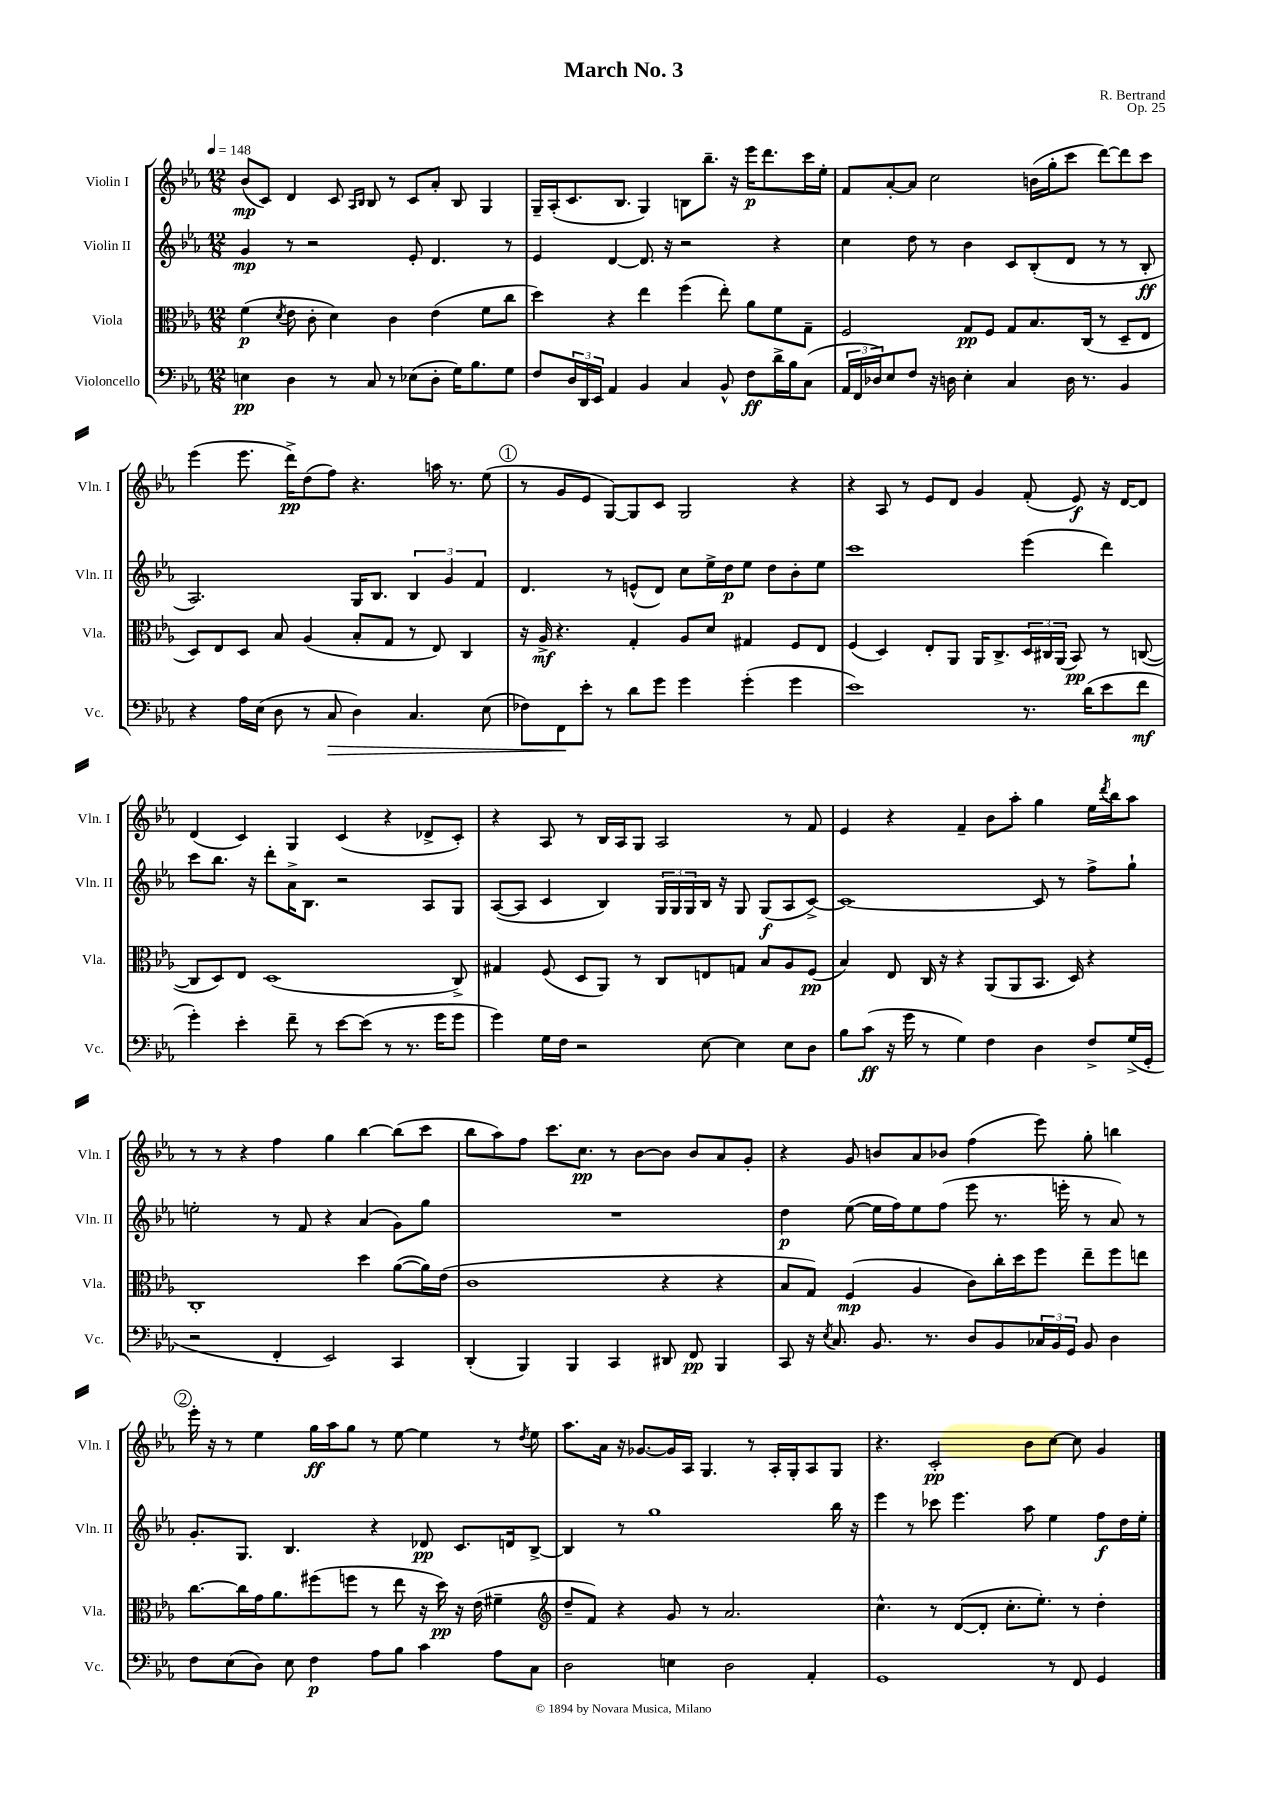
\header { title = "March No. 3" composer = "R. Bertrand" opus = "Op. 25" }
<<
\new StaffGroup <<
\new Staff = "s0" \with { instrumentName = "Violin I" shortInstrumentName = "Vln. I" } {
    \clef treble \key ees \major \numericTimeSignature \time 12/8 \tempo 4 = 148
    bes'8\mp( c'8) d'4 c'8 \grace { aes16 bes16 } bes8 r8 c'8 aes'8-. bes8 g4 |
    g16-- aes16-.( c'8. bes8. g4) b8 bes''8.-- r16 ees'''16\p d'''8. c'''16 ees''16-. |
    f'8 aes'8~-. aes'8 c''2 b'16( g''16-. c'''8 d'''8~) d'''8 c'''8 |
    ees'''4( ees'''8. d'''16->\pp) d''8( f''8) r4. a''16 r8. ees''8( |
    \mark \markup { \circle "1" } r8 g'8 ees'8 g8~) g8 c'8 g2 r4 |
    r4 aes8 r8 ees'8 d'8 g'4 f'8-.( ees'8\f) r16 d'16~ d'8 |
    d'4( c'4) g4 c'4( r4 des'8-> c'8-.) |
    r4 aes8 r8 bes16 aes16 g8 aes2 r8 f'8 |
    ees'4 r4 f'4-- bes'8 aes''8-. g''4 ees''16 \acciaccatura { d'''8 } bes''16 aes''8 |
    r8 r8 r4 f''4 g''4 bes''4~ bes''8( c'''8 |
    bes''8 aes''8) f''8 c'''8. c''8.\pp r8 bes'8~ bes'8 bes'8 aes'8 g'8-. |
    r4 g'8 b'8 aes'8 bes'8 f''4( ees'''8) g''8-. b''4 |
    \mark \markup { \circle "2" } ees'''16-. r16 r8 ees''4 g''16\ff aes''16 g''8 r8 ees''8~ ees''4 r8 \acciaccatura { d''8 } ees''8 |
    aes''8. aes'16 r16 ges'8.~ ges'16 aes16 g4. r8 aes16-. g16-. aes8 g8 |
    r4. c'2-.\pp bes'8 c''8~ c''8 g'4 \bar "|." |
}
\new Staff = "s1" \with { instrumentName = "Violin II" shortInstrumentName = "Vln. II" } {
    \clef treble \key ees \major \numericTimeSignature \time 12/8
    g'4\mp r8 r2 ees'8-. d'4. r8 |
    ees'4 d'4~ d'8. r16 r2 r4 |
    c''4 d''8 r8 bes'4 c'8 bes8-.( d'8 r8 r8 bes8-.\ff |
    aes2.) g16 bes8. \tuplet 3/2 { bes4 g'4 f'4 } |
    \mark \markup { \circle "1" } d'4. r8 e'8-^( d'8) c''8 ees''16-> d''16\p ees''8 d''8 bes'8-. ees''8 |
    c'''1 ees'''4( d'''4) |
    c'''8 bes''8. r16 d'''8-. aes'16-> bes8. r2 aes8 g8 |
    aes8~( aes8 c'4 bes4) \tuplet 3/2 { g16 g16 g16 } bes16 r16 g8 g8\f( aes8 c'8~->) |
    c'1~ c'8 r8 f''8-> g''8-! |
    e''2-. r8 f'8 r4 aes'4( g'8) g''8 |
    R1. |
    d''4\p ees''8~( ees''16 f''16) ees''8 f''8( ees'''8 r8. e'''16-. r8 aes'8) r8 |
    \mark \markup { \circle "2" } g'8.-. g8. bes4. r4 des'8\pp c'8. d'16 bes8~-> |
    bes4 r8 g''1 bes''16 r16 |
    ees'''4 r8 ces'''8 ees'''4. aes''8 ees''4 f''8\f d''16 ees''16-. \bar "|." |
}
\new Staff = "s2" \with { instrumentName = "Viola" shortInstrumentName = "Vla." } {
    \clef alto \key ees \major \numericTimeSignature \time 12/8
    f'4\p( \acciaccatura { d'8 } ees'8 c'8-. d'4) c'4 ees'4( f'8 c''8 |
    d''4) r4 ees''4 f''4( ees''8-.) aes'8 f'8 g8-- |
    f2 g8\pp f8 g8 bes8. c16( r8 d8-- ees8 |
    d8) ees8 d8 bes8 aes4( bes8-. g8 r8 ees8) c4 |
    \mark \markup { \circle "1" } r16 aes16->\mf r4. g4-. aes8 d'8 gis4 f8 ees8 |
    f4( d4) ees8-. aes,8 aes,16 c8.-> \tuplet 3/2 { d16 cis16 aes,16( } bes,8\pp) r8 c8~( |
    c8 d8) ees8 d1( c8->) |
    gis4 f8( d8 aes,8) r8 c8 e8 g8 bes8 aes8 f8\pp( |
    bes4) ees8 c16 r16 r4 aes,8( aes,8 bes,8. d16) r4 |
    c1-. d''4 aes'8~( aes'16) ees'16( |
    c'1 r4 r4 |
    bes8 g8) f4\mp( aes4 c'8) c''16-. d''16 f''8 ees''8-- f''8 e''8 |
    \mark \markup { \circle "2" } c''8.~ c''16 g'16 aes'8. fis''8( f''8 r8 ees''8 r16 d''16\pp) r16 ees'16( fis'4-- |
    \clef treble d''8-- f'8) r4 g'8 r8 aes'2. |
    c''4.-^ r8 d'8~( d'8-. c''8.-. ees''8.-.) r8 d''4-. \bar "|." |
}
\new Staff = "s3" \with { instrumentName = "Violoncello" shortInstrumentName = "Vc." } {
    \clef bass \key ees \major \numericTimeSignature \time 12/8
    e4\pp d4 r8 c8 r8 ees8( d8-. g16) bes8. g8 |
    f8 \tuplet 3/2 { d16 d,16 ees,16 } aes,4 bes,4 c4 bes,8-^ f8\ff d'16-> bes16 c8( |
    \tuplet 3/2 { aes,16 f,16 des16) } ees8 f8 r16 d16 ees4-. c4 d16 r8. bes,4 |
    r4 aes16 ees16( d8 r8 c8\> d4) c4. ees8( |
    \mark \markup { \circle "1" } fes8) f,8\! ees'8-. r8 d'8 g'8 g'4 g'4-.( g'4 |
    ees'1) r8. d'16( ees'8 f'8\mf |
    g'4-.) ees'4-. f'8-- r8 ees'8~ ees'8( r8 r8. g'16 g'8 |
    g'4) g16 f16 r2 ees8~ ees4 ees8 d8 |
    bes8 c'8\ff( r16 g'16 r8 g4) f4 d4 f8-> g16->( g,16-. |
    r2 f,4-. ees,2) c,4 |
    d,4-.( bes,,4) bes,,4 c,4 dis,8 f,8\pp bes,,4 |
    c,8 r16 \acciaccatura { ees8 } c8. bes,8. r8. d8 bes,8 \tuplet 3/2 { ces16 bes,16 g,16 } bes,8 d4 |
    \mark \markup { \circle "2" } f8 ees8( d8) ees8 f4\p aes8 bes8 c'4 aes8 c8 |
    d2 e4 d2 aes,4-. |
    g,1 r8 f,8 g,4 \bar "|." |
}
>>
>>
\layout { \context { \Score \remove "Bar_number_engraver" } }
